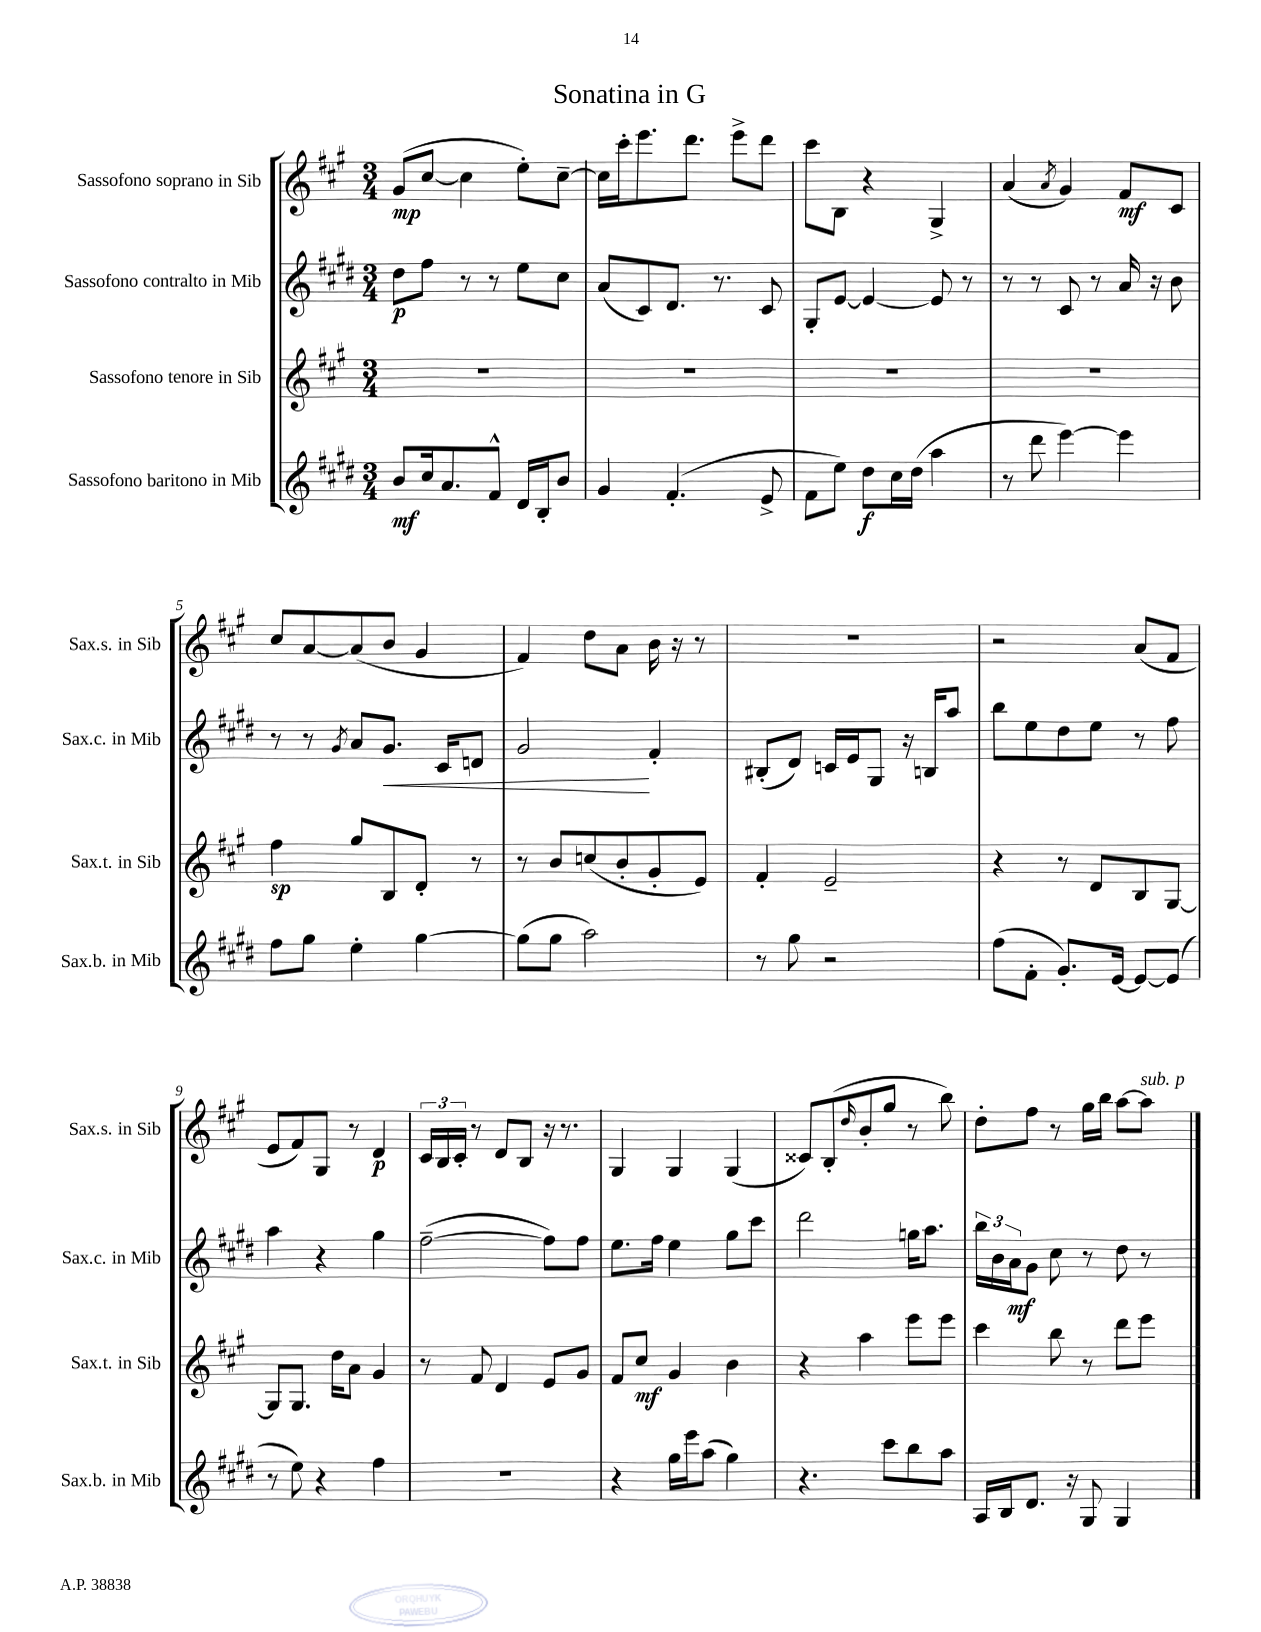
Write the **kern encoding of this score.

**kern	**kern	**kern	**kern
*staff4	*staff3	*staff2	*staff1
*clefG2	*clefG2	*clefG2	*clefG2
*k[f#c#g#d#]	*k[f#c#g#]	*k[f#c#g#d#]	*k[f#c#g#]
*M3/4	*M3/4	*M3/4	*M3/4
8b	2.r	8dd#	(8g#
16cc#	.	8ff#	[8cc#
8.a	.	.	.
.	.	8r	4cc#]
8f#^^	.	8r	.
16d#	.	8ee	8ee')
16B'	.	.	.
8b	.	8cc#	[8cc#~
=	=	=	=
4g#	2.r	(8a	16cc#]
.	.	.	16ccc#'
.	.	8c#)	8.eee
(4.f#'	.	8.d#	.
.	.	.	8.ddd
.	.	8.r	.
.	.	.	8eee^
8e^	.	8c#	8ddd
=	=	=	=
8f#	2.r	8G#'	8ccc#
8ee)	.	[8e	8B
8dd#	.	4e_	4r
16cc#	.	.	.
(16dd#	.	.	.
4aa	.	8e]	4G#^
.	.	8r	.
=	=	=	=
8r	2.r	8r	(4a
8ddd#	.	8r	.
.	.	.	8qa
[4eee)	.	8c#	4g#)
.	.	8r	.
4eee]	.	16a	8f#
.	.	16r	.
.	.	8b	8c#
=	=	=	=
8ff#	4ff#	8r	8cc#
8gg#	.	8r	[8a
.	.	8qg#	.
4ee'	8gg#	8a	(8a]
.	8B	8.g#	8b
[4gg#	8d'	.	4g#
.	.	16c#	.
.	8r	8d	.
=	=	=	=
(8gg#]	8r	2g#	4f#)
8gg#	8b	.	.
2aa)	(8cc	.	8dd
.	8b'	.	8a
.	8g#'	4f#'	16b
.	.	.	16r
.	8e)	.	8r
=	=	=	=
8r	4f#'	(8B#'	2.r
8gg#	.	8d#)	.
2r	2e~	16c	.
.	.	16e	.
.	.	8G#	.
.	.	16r	.
.	.	16B	.
.	.	8aa	.
=	=	=	=
(8ff#	4r	8bb	2r
8f#'	.	8ee	.
8.g#')	8r	8dd#	.
.	8d	8ee	.
[16e	.	.	.
8e_	8B	8r	(8a
(8e]	[8G#	8ff#	8f#
=	=	=	=
8r	8G#]	4aa	8e
8ee)	8.G#	.	8f#)
4r	.	4r	8G#
.	16dd	.	.
.	8a	.	8r
4ff#	4g#	4gg#	4d
=	=	=	=
2.r	8r	([2ff#~	24c#
.	.	.	24B
.	.	.	24c#'
.	8f#	.	8r
.	4d	.	8d
.	.	.	8B
.	8e	8ff#])	16r
.	.	.	8.r
.	8g#	8ff#	.
=	=	=	=
4r	8f#	8.ee	4G#
.	8cc#	.	.
.	.	16ff#	.
16gg#	4g#	4ee	4G#
16eee	.	.	.
(8aa	.	.	.
4gg#)	4b	8gg#	(4G#
.	.	8ccc#	.
=	=	=	=
4.r	4r	2ddd#	8c##)
.	.	.	(8B'
.	.	.	16qqdd
.	4aa	.	8b'
8ccc#	.	.	8gg#
8bb	8eee	16gg	8r
.	.	8.aa	.
8aa	8eee	.	8bb)
=	=	=	=
16A	4ccc#	24bb	8dd'
.	.	24b	.
16B	.	.	.
.	.	24a	.
8.d#	.	8g#	8ff#
.	8bb	8cc#	8r
16r	.	.	.
8G#	8r	8r	16gg#
.	.	.	16bb
4G#	8ddd	8dd#	[8aa
.	8eee	8r	8aa]
==	==	==	==
*-	*-	*-	*-
